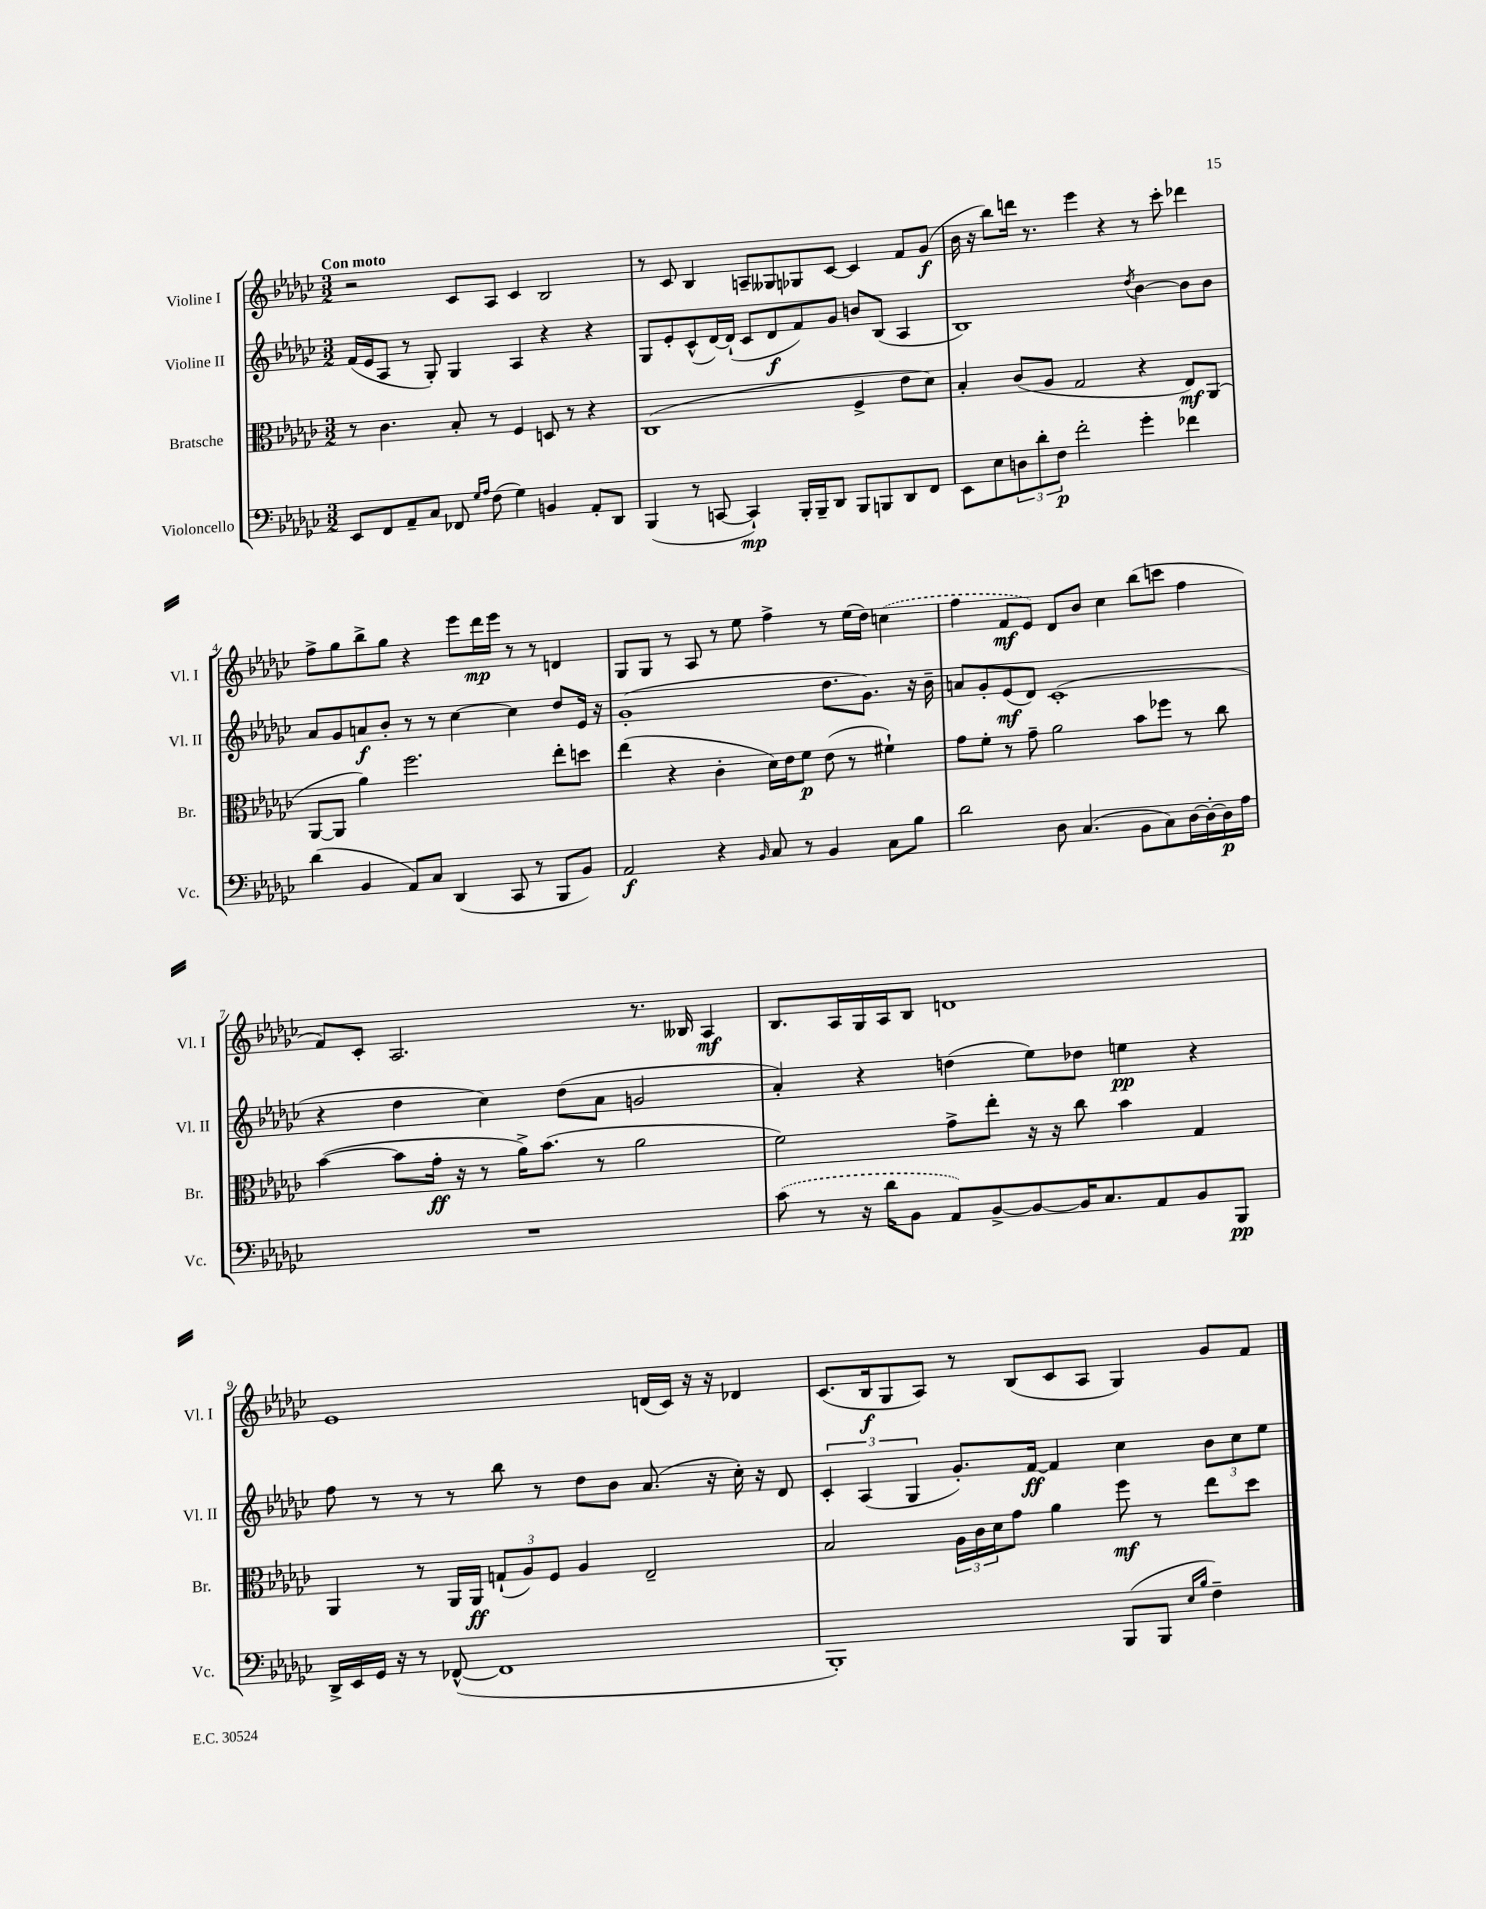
<<
\new StaffGroup <<
\new Staff = "s0" \with { instrumentName = "Violine I" shortInstrumentName = "Vl. I" } {
    \clef treble \key ges \major \numericTimeSignature \time 3/2 \tempo "Con moto"
    r2 ces'8 aes8 ces'4 bes2 |
    r8 ces'8 bes4 a8-- geses8 ges8 ces'8~ ces'4 f'8 ges'8\f( |
    bes'16 r16 bes''8) d'''16 r8. ees'''4 r4 r8 ces'''8-. des'''4 |
    f''8-> ges''8 bes''8-> ges''8 r4 ees'''8 des'''16\mp ees'''16 r8 r8 d'4 |
    ges8 ges8 r8 aes8 r8 ees''8 f''4-> r8 ees''16( des''16) \once \slurDashed c''4( |
    f''4 f'8\mf ees'8) des'8 bes'8 ces''4 bes''8( c'''8 f''4 |
    f'8) ces'8-. aes2. r8. beses16 aes4\mf |
    bes8. aes16 ges16 aes16 bes8 d'1 |
    ees'1 d'16( ces'16) r16 r16 des'4 |
    ces'8.( bes16\f ges8 aes8) r8 bes8( ces'8 aes8 ges4) ges'8 f'8 \bar "|." |
}
\new Staff = "s1" \with { instrumentName = "Violine II" shortInstrumentName = "Vl. II" } {
    \clef treble \key ges \major \numericTimeSignature \time 3/2
    f'16( ees'16 aes8 r8 ges8-.) ges4 aes4 r4 r4 |
    ges8 ees'8-. ces'8-^( des'16~) des'16-!( ces'8 des'8\f f'8) ges'8 b'8 bes8( aes4 |
    bes1) \acciaccatura { des''8 } bes'4~ bes'8 bes'8 |
    aes'8 ges'8 a'8\f bes'8-. r8 r8 ces''4~ ces''4 des''8 ees'16 r16 |
    ges'1-.( des''8. ges'8.) r16 bes'16-- |
    a'8 ges'8-. ees'8\mf( des'8) ces'1-.( |
    r4 des''4 ces''4) des''8( aes'8 g'2 |
    aes'4-.) r4 d''4( ees''8) des''8 e''4\pp r4 |
    f''8 r8 r8 r8 bes''8 r8 des''8 bes'8 aes'8.( r16 ces''16-.) r16 des'8 |
    \tuplet 3/2 { ces'4-. aes4( ges4 } ges'8.-.) f'16~\ff f'4 ces''4 \tuplet 3/2 { bes'8 ces''8 ees''8 } \bar "|." |
}
\new Staff = "s2" \with { instrumentName = "Bratsche" shortInstrumentName = "Br." } {
    \clef alto \key ges \major \numericTimeSignature \time 3/2
    r8 ces'4. bes8-. r8 f4 d8 r8 r4 |
    ces1( f4-> ees'8 des'8) |
    bes4-. ces'8( aes8 ges2 r4 ees8\mf) aes,8( |
    aes,8~ aes,8 aes'4) f''2. ees''8-. d''8 |
    ees''4( r4 ces'4-. des'16) ees'16 f'8\p ees'8( r8 fis'4-!) |
    ges'8 f'8-. r8 ges'8-- aes'2 bes'8 fes''8 r8 ces''8 |
    bes'4~( bes'8 ges'16-.\ff r16 r8 aes'16->) bes'8.( r8 aes'2 |
    f'2) ges'8-> ees''8-. r16 r16 ces''8 bes'4 ges4 |
    aes,4 r8 aes,16 aes,16\ff \tuplet 3/2 { g8-!( aes8) f8 } aes4 ees2-- |
    bes2 \tuplet 3/2 { aes16 ces'16 des'16 } ges'8 aes'4 f''8\mf r8 ees''8 des''8 \bar "|." |
}
\new Staff = "s3" \with { instrumentName = "Violoncello" shortInstrumentName = "Vc." } {
    \clef bass \key ges \major \numericTimeSignature \time 3/2
    ees,8 f,8 aes,8-- ces8 fes,8 \grace { ges16 aes16 } f8( ges4) b,4 aes,8-. des,8 |
    bes,,4( r8 c,8~ c,4-!\mp) bes,,16-. bes,,16-- des,8 bes,,8 b,,8 des,8 f,8 |
    ees,8 ees8 \tuplet 3/2 { d8 des'8-. f8\p } f'2-. ges'4-. fes'4 |
    des'4( bes,4 aes,8) ces8 des,4( ces,8 r8 bes,,8 bes,8) |
    aes,2\f r4 \grace { bes,16 } ces8 r8 bes,4 ces8 bes8 |
    des'2 des8 ces4.( bes,8 ces8) des16~ des16~-. des16\p aes16 |
    R1. |
    \once \slurDashed ces'8( r8 r16 des'16 bes,8 aes,8) bes,8~-> bes,8~ bes,16 ces8. aes,8 bes,8 bes,,8\pp |
    des,16-> ees,16 ges,16 r16 r8 fes,8~-^( fes,1 |
    bes,,1-.) bes,,8( bes,,8 \grace { ees16 bes16 } f4--) \bar "|." |
}
>>
>>
